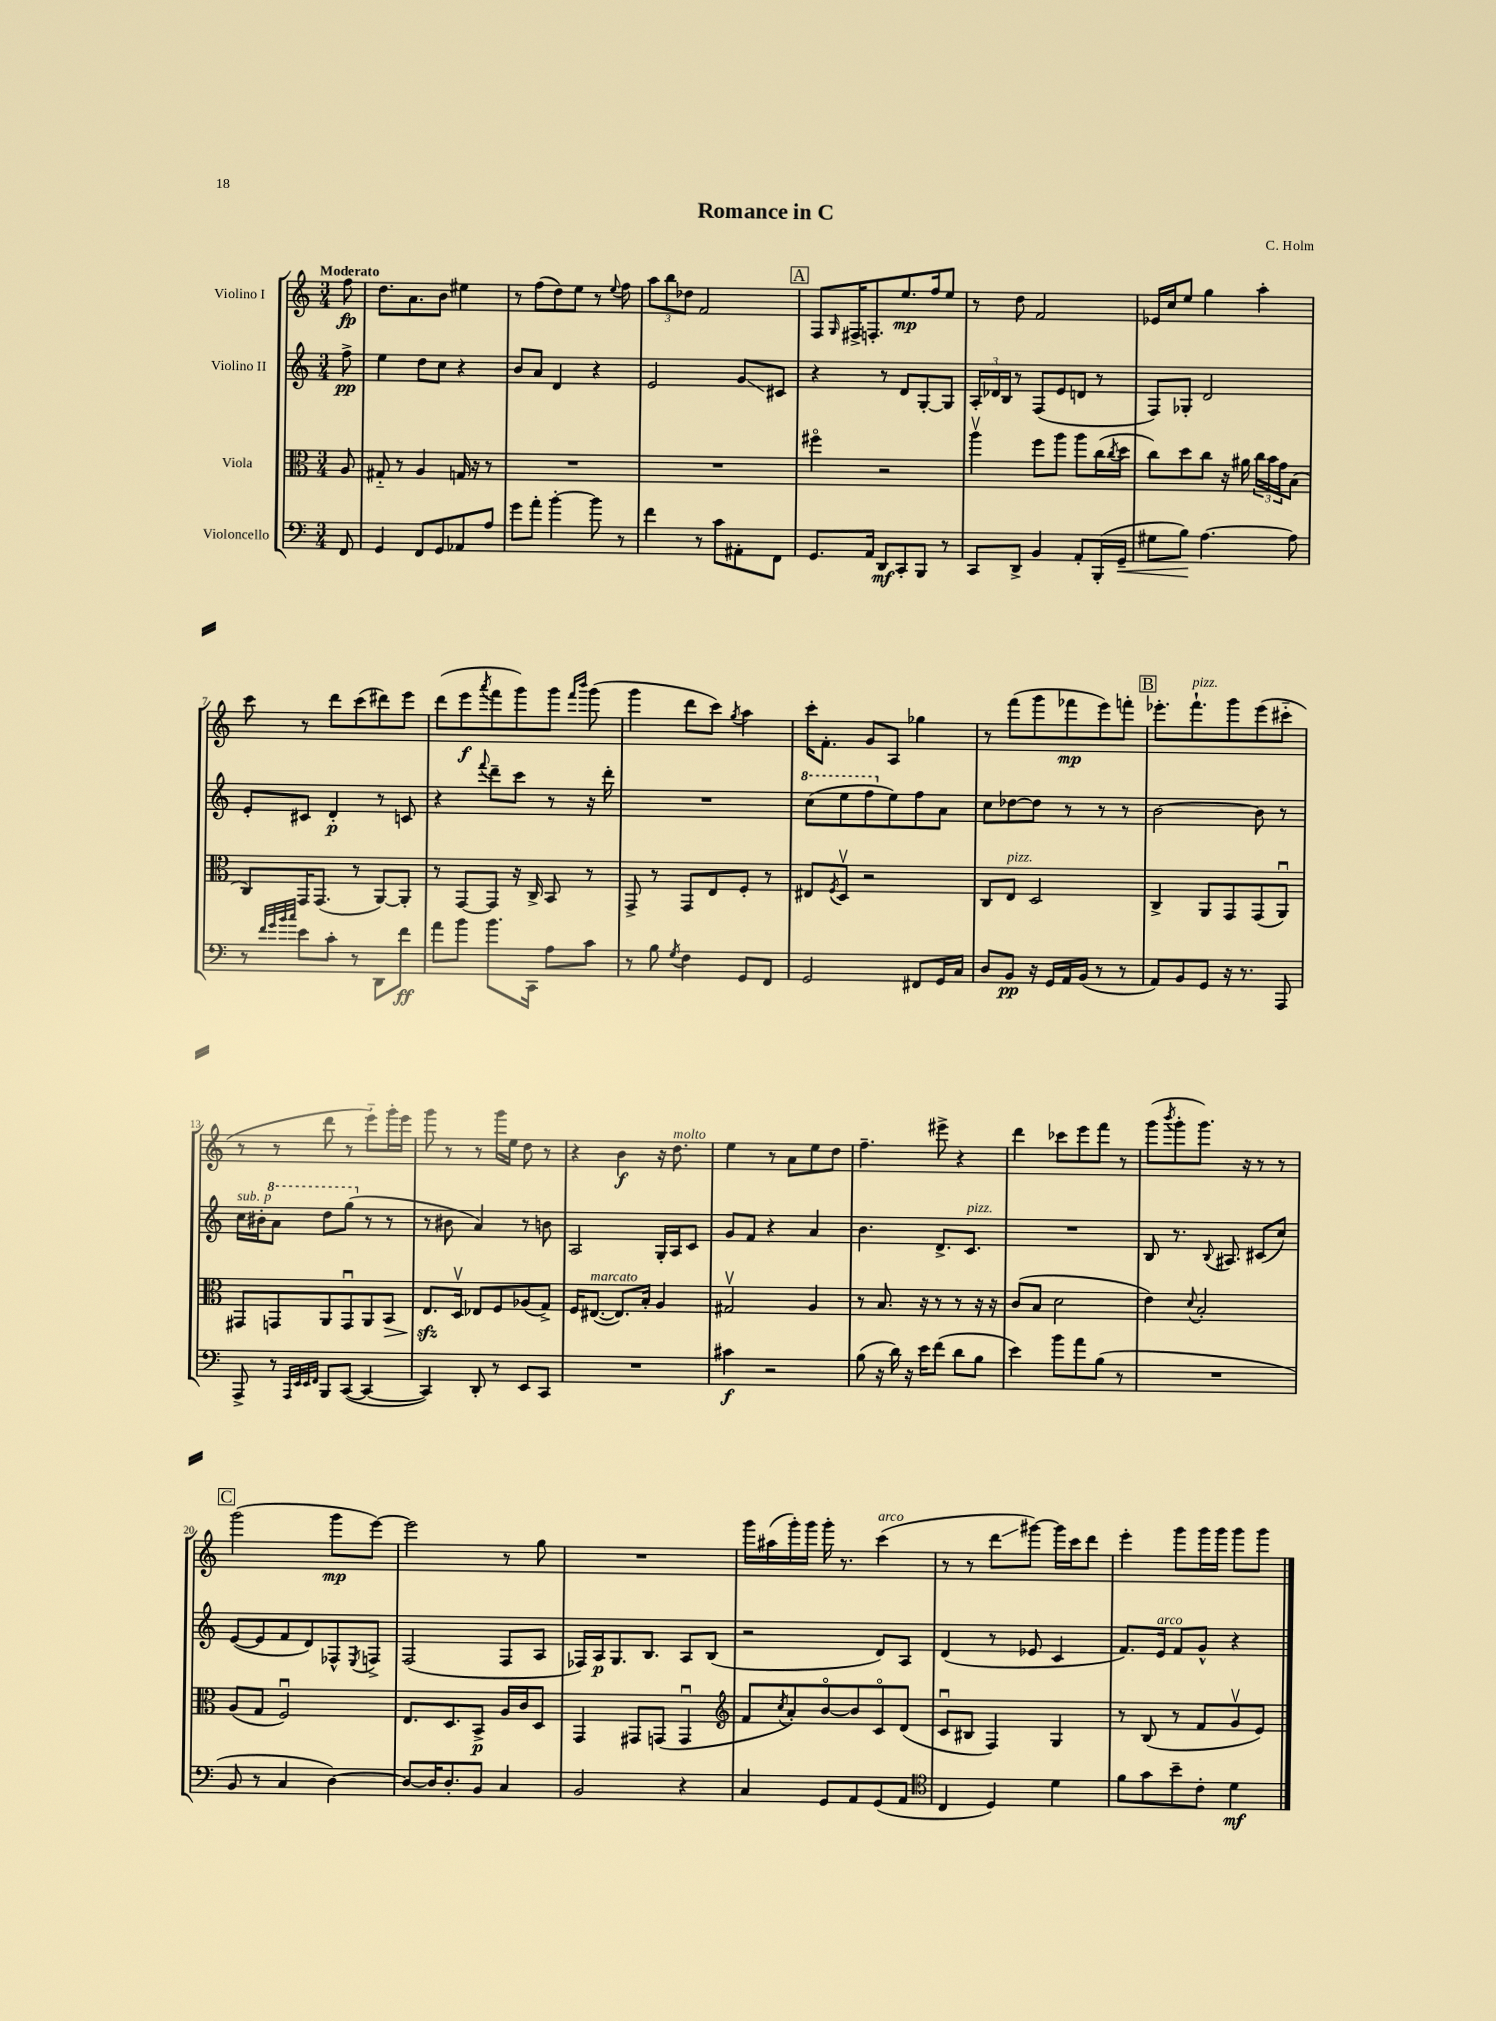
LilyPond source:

\header { title = "Romance in C" composer = "C. Holm" }
<<
\new StaffGroup <<
\new Staff = "s0" \with { instrumentName = "Violino I" } {
    \clef treble \key c \major \numericTimeSignature \time 3/4 \partial 8 \tempo "Moderato"
    f''8\fp |
    d''8. a'8. b'8 eis''4 |
    r8 f''8( d''8) e''8 r8 \appoggiatura { e''8 } f''8 |
    \tuplet 3/2 { a''8 b''8 des''8 } f'2 |
    \mark \markup { \box "A" } f8 \grace { g16 } fis16-> f8.-. e''8.\mp f''16 e''8 |
    r8 d''8 f'2 |
    ees'16 c''16 e''8 g''4 a''4-. |
    c'''8 r8 d'''8 c'''8( dis'''8) e'''8 |
    d'''8( e'''8\f \acciaccatura { a'''8 } f'''8 g'''8) g'''8 \grace { f'''16 b'''16 } g'''8( |
    g'''4 d'''8 c'''8) \acciaccatura { g''8 } a''4 |
    c'''16-. f'8.-. g'8 a8 ges''4 |
    r8 f'''8( g'''8 fes'''8\mp e'''8) f'''8-. |
    \mark \markup { \box "B" } ees'''8.-. f'''8.-!^\markup { \italic "pizz." } g'''8 ees'''8( cis'''8-_ |
    r8 r8 d'''8 r8 e'''8-_) g'''16-. e'''16 |
    g'''8 r8 r8 g'''16 e''16 d''8 r8 |
    r4 b'4\f r16 d''8.^\markup { \italic "molto" } |
    e''4 r8 a'8 e''8 d''8 |
    f''4.-- eis'''8-> r4 |
    d'''4 ces'''8 e'''8 f'''8 r8 |
    g'''8( \acciaccatura { b'''8 } g'''8-. g'''8.) r16 r8 r8 |
    \mark \markup { \box "C" } g'''2( g'''8\mp e'''8~) |
    e'''2 r8 g''8 |
    R2. |
    g'''16 ais''16( g'''16-.) g'''16 g'''16-. r8. c'''4^\markup { \italic "arco" }( |
    r8 r8 d'''8\glissando gis'''8~) gis'''16 c'''16 d'''8 |
    e'''4-. g'''8 g'''16 g'''16 g'''8 g'''8 \bar "|." |
}
\new Staff = "s1" \with { instrumentName = "Violino II" } {
    \clef treble \key c \major \numericTimeSignature \time 3/4 \partial 8
    f''8->\pp |
    e''4 d''8 c''8 r4 |
    b'8 a'8 d'4 r4 |
    e'2 g'8\glissando cis'8 |
    \mark \markup { \box "A" } r4 r8 d'8 g8~-. g8 |
    \tuplet 3/2 { a16-. des'16 b16 } r8 f8( e'8 d'8 r8 |
    f8) ges8-. d'2 |
    e'8-. cis'8 d'4-.\p r8 c'8 |
    r4 \appoggiatura { f'''8 } d'''8-- c'''8 r8 r16 d'''16-. |
    R2. |
    \ottava #1 c'''8( e'''8 f'''8 \ottava #0 e''8) f''8 a'8 |
    c''8 des''8~ des''8 r8 r8 r8 |
    \mark \markup { \box "B" } b'2~ b'8 r8 |
    c''16^\markup { \italic "sub. p" } bis'16-. \ottava #1 a''8 d'''8 g'''8( \ottava #0 r8 r8 |
    r8 bis'8 a'4) r8 b'8 |
    a2 g16-. a16 c'8 |
    g'8 f'8 r4 a'4 |
    b'4. d'8.-> c'8.^\markup { \italic "pizz." } |
    R2. |
    b8 r8. \appoggiatura { b8 } ais8. cis'8( c''8) |
    \mark \markup { \box "C" } e'8~( e'8 f'8 d'8) fes8-^ \acciaccatura { e8 } f8-> |
    f2( f8 a8 |
    fes16) a16\p g8. b8. a8 b8( |
    r2 d'8) a8 |
    d'4( r8 ees'8 c'4 |
    f'8.) e'16^\markup { \italic "arco" } f'8 g'8-^ r4 \bar "|." |
}
\new Staff = "s2" \with { instrumentName = "Viola" } {
    \clef alto \key c \major \numericTimeSignature \time 3/4 \partial 8
    a8 |
    gis8-_ r8 a4 g16 r16 r8 |
    R2. |
    R2. |
    \mark \markup { \box "A" } fis''4\flageolet r2 |
    a''4\upbow f''8 a''8 a''8 c''16( \acciaccatura { c''8 } d''16 |
    c''8) d''8 c''8 r16 ais'16 \tuplet 3/2 { c''16 b'16 g'16 } b8( |
    c8) g,16 g,8.( r8 a,8~) a,8-. |
    r8 g,8~ g,8 r16 c16-> b,8 r8 |
    g,8-> r8 g,8 e8 f8-. r8 |
    eis8 \acciaccatura { f8 } d8\upbow r2 |
    c8 e8^\markup { \italic "pizz." } d2 |
    \mark \markup { \box "B" } c4-> a,8 g,8 g,8( a,8\downbow) |
    gis,8 g,8 a,8 g,8\downbow a,8 b,8\> |
    e8.\sfz\! d16\upbow ees8 f8 aes8( g8->) |
    f16 eis8.~^\markup { \italic "marcato" }( eis8.) b16-. a4 |
    gis2\upbow a4 |
    r8 b8. r16 r8 r8 r16 r16 |
    c'8( b8 d'2 |
    e'4) \appoggiatura { d'8 } b2-. |
    \mark \markup { \box "C" } a8( g8 f2\downbow) |
    e8. d8. b,8->\p a16 c'16 d8 |
    g,4 gis,8 g,8( g,4\downbow |
    \clef treble f'8 \acciaccatura { c''8 } a'8-.) b'8~\flageolet b'8 c'8\flageolet d'8( |
    c'8\downbow bis8 f4) g4 |
    r8 b8( r8 f'8 g'8\upbow e'8) \bar "|." |
}
\new Staff = "s3" \with { instrumentName = "Violoncello" } {
    \clef bass \key c \major \numericTimeSignature \time 3/4 \partial 8
    f,8 |
    g,4 f,8 g,8 aes,8 a8 |
    g'8 a'8-. b'4~-. b'8 r8 |
    f'4 r8 c'8 ais,8-. f,8 |
    \mark \markup { \box "A" } g,8. a,16 d,8\mf c,8-. b,,8 r8 |
    c,8 d,8-> b,4 a,8-. b,,16-.( g,16--\< |
    gis8 b8\!) a4.~ a8 |
    r8 \grace { f'32 g'32 b'32 c''32 } e'8 c'8-. r8 d,8 f'8\ff |
    a'8 b'8 b'8. c,16 a8 c'8 |
    r8 b8 \acciaccatura { g8 } f4 g,8 f,8 |
    g,2 fis,8 g,16 c16 |
    d8 b,8\pp r16 g,16 a,16 b,16( r8 r8 |
    \mark \markup { \box "B" } a,8) b,8 g,8 r16 r8. a,,8 |
    a,,8-> r8 \grace { a,,32 e,32 e,32 f,32 } b,,8 c,8~( c,4~ |
    c,4) d,8-. r8 e,8 c,8 |
    R2. |
    cis'4\f r2 |
    b8( r16 d'16) r16 e'16 f'8( d'8 b8 |
    e'4) b'8 a'8 b8( r8 |
    R2. |
    \mark \markup { \box "C" } b,8 r8 c4 d4~) |
    d8~ d16 d8.-. b,8 c4 |
    b,2 r4 |
    c4 g,8 a,8 g,8( a,8 |
    \clef tenor c4 d4) d'4 |
    f'8 g'8 b'8-- c'8-. d'4\mf \bar "|." |
}
>>
>>
